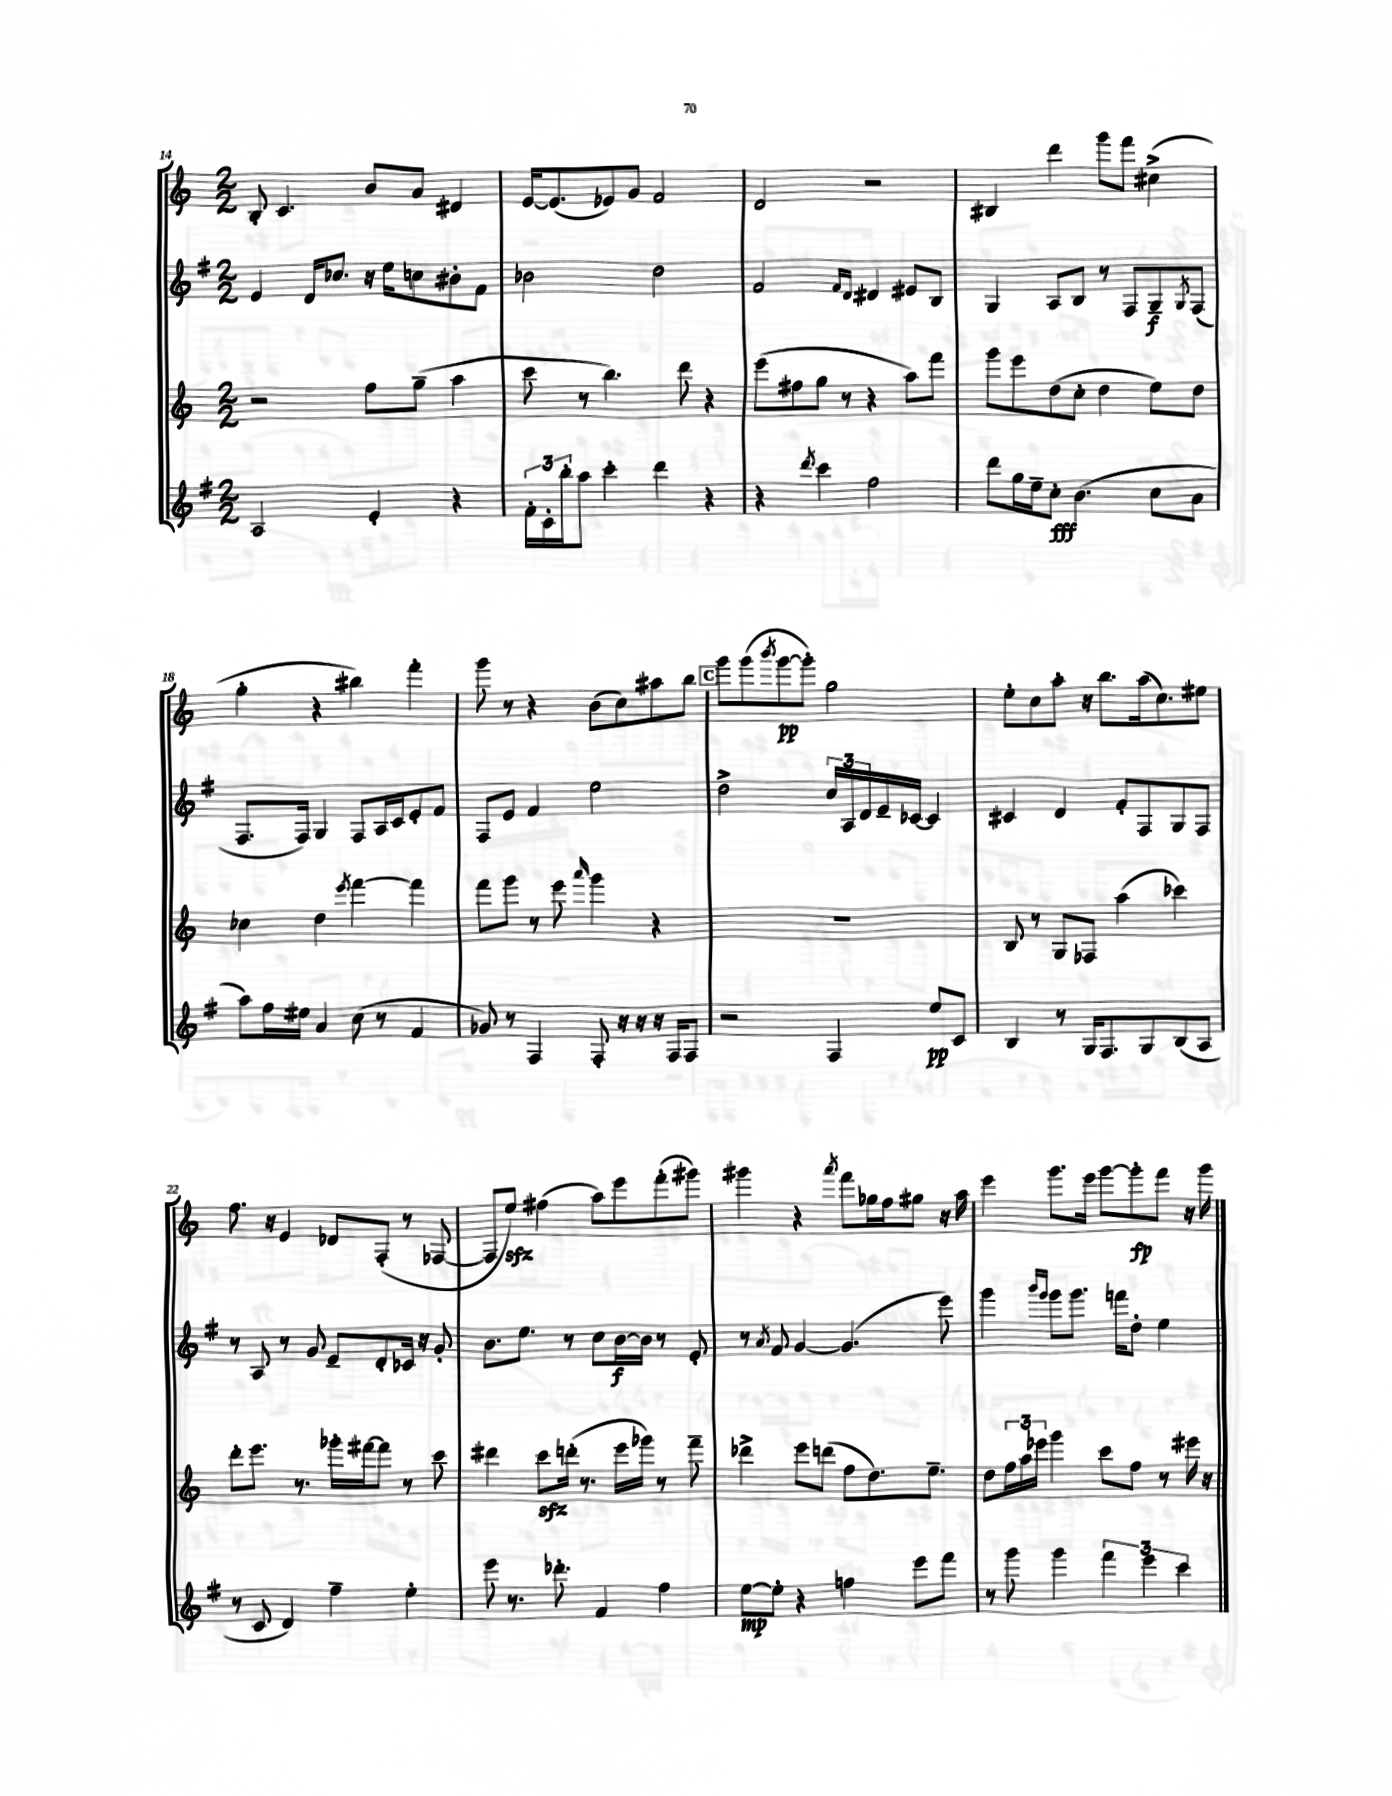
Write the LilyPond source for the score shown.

<<
\new StaffGroup <<
\new Staff = "s0" {
    \clef treble \key c \major \numericTimeSignature \time 2/2
    b8-. c'4. b'8 a'8 dis'4 |
    e'16~ e'8.( ees'8) g'8 f'2 |
    d'2 r2 |
    bis4 d'''4 g'''8 f'''8 cis''4->( |
    g''4-. r4 bis''4) f'''4-. |
    g'''8 r8 r4 b'8( c''8) ais''8 b''8 |
    \mark \markup { \box "C" } g'''8 g'''8( \acciaccatura { b'''8 } g'''8~\pp g'''8-.) g''2 |
    e''8-. c''8 a''8-. r16 b''8. a''16( c''8.) eis''8 |
    f''8. r16 e'4 des'8 f8-.( r8 fes8~ |
    fes8 e''8\sfz) fis''4( a''8) e'''8 f'''8-.( gis'''8) |
    gis'''4 r4 \acciaccatura { a'''8 } f'''8 ges''16 f''16 gis''8 r16 a''16 |
    e'''4 g'''8. e'''16 g'''8~ g'''8-.\fp f'''8 r16 g'''16 \bar "|." |
}
\new Staff = "s1" {
    \clef treble \key g \major \numericTimeSignature \time 2/2
    e'4 d'16 ces''8. r16 e''16 c''8 bis'8-. fis'8 |
    bes'2 d''2 |
    fis'2 \grace { fis'16 d'16 } dis'4 eis'8 b8 |
    g4 a8 b8 r8 fis8 g8--\f \acciaccatura { g8 } fis8( |
    fis8. fis16) g4 fis8 a16 c'16 e'8-. fis'8 |
    fis8 e'8 fis'4 e''2 |
    \mark \markup { \box "C" } d''2-> \tuplet 3/2 { c''16 a16 d'16 } e'16-- ces'16~ ces'4 |
    cis'4 d'4 fis'8-. fis8 g8 fis8 |
    r8 a8 r8 g'8 e'8-- d'8-. ces'16 r16 g'8-. |
    b'8. e''8. r8 c''8 b'16~\f b'16 r8 e'8-. |
    r8 \acciaccatura { a'8 } fis'8 g'4~ g'4.( e'''8) |
    g'''4 \grace { b'''16 g'''16 } g'''8 g'''8. f'''16 d''8-. e''4 \bar "|." |
}
\new Staff = "s2" {
    \clef treble \key c \major \numericTimeSignature \time 2/2
    r2 f''8 g''8--( a''4 |
    c'''8 r8 b''4.) d'''8 r4 |
    e'''8( fis''8 g''8 r8 r4 a''8) f'''8 |
    g'''8 e'''8 d''8( c''8-. d''4 e''8) d''8 |
    ces''4 d''4 \acciaccatura { e'''8 } f'''4~ f'''4 |
    f'''8 g'''8 r8 e'''8 \grace { a'''16 } g'''4 r4 |
    \mark \markup { \box "C" } R1 |
    b8 r8 g8 fes8 a''4( ces'''4) |
    d'''8-. e'''8. r8. ges'''16-. fis'''16~ fis'''8 r8 c'''8 |
    dis'''4 c'''8\sfz d'''16-.( r8. e'''16 ges'''16) r8 f'''8-- |
    des'''4-> e'''8 d'''8( f''8 d''8.) e''8.-- |
    d''8 \tuplet 3/2 { f''16 a''16 ees'''16 } g'''4 c'''8 f''8 r8 eis'''16 r16 \bar "|." |
}
\new Staff = "s3" {
    \clef treble \key g \major \numericTimeSignature \time 2/2
    a2 e'4-. r4 |
    \tuplet 3/2 { fis'16-. c'16-. b''16-. } a''8 c'''4-. d'''4 r4 |
    r4 \acciaccatura { d'''8 } c'''4 fis''2 |
    d'''8 g''16 e''16-- c''8-.\fff b'4.( c''8 a'8 |
    a''8) fis''16 eis''16 a'4 c''8( r8 fis'4 |
    ges'8) r8 fis4 fis8-. r16 r16 r16 fis16 fis8 |
    \mark \markup { \box "C" } r2 fis4 e''8\pp c'8 |
    b4 r8 g16 fis8. g8 b8( a8 |
    r8 c'8 d'4) fis''4-- e''4-. |
    e'''8 r8. des'''8.-. fis'4 fis''4 |
    e''8~\mp e''8-. r4 f''4 e'''8 fis'''8 |
    r8 g'''8 g'''4 \tuplet 3/2 { fis'''4 e'''4 c'''4 } \bar "|." |
}
>>
>>
\layout { \context { \Score currentBarNumber = #14 } }
